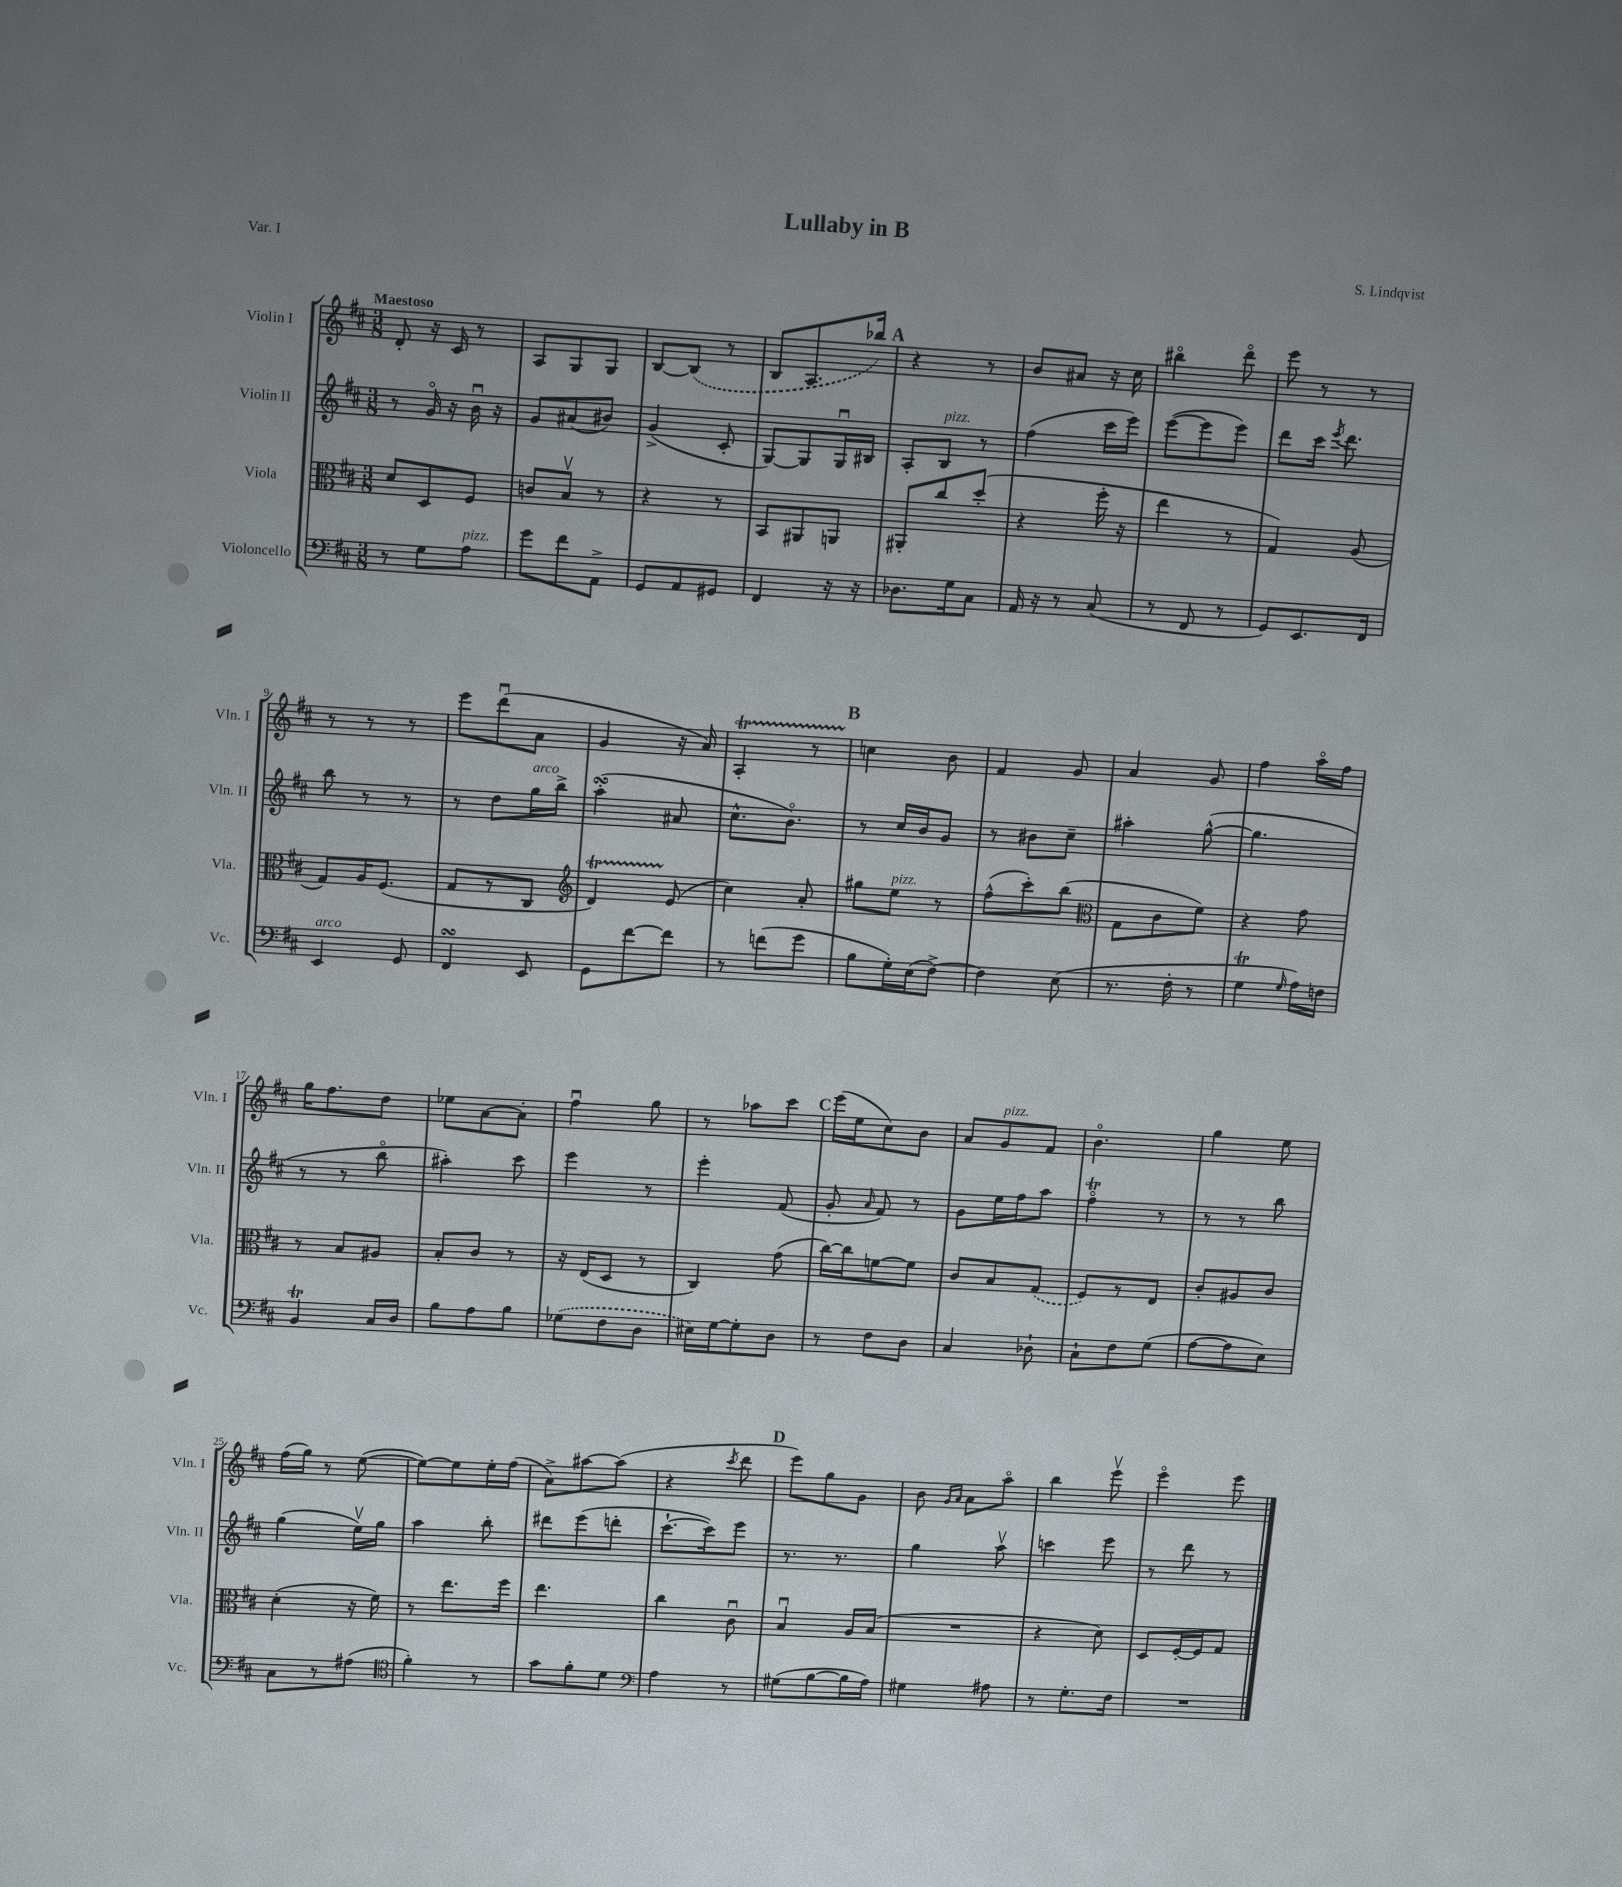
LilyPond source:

\header { title = "Lullaby in B" composer = "S. Lindqvist" piece = "Var. I" }
<<
\new StaffGroup <<
\new Staff = "s0" \with { instrumentName = "Violin I" shortInstrumentName = "Vln. I" } {
    \clef treble \key d \major \numericTimeSignature \time 3/8 \tempo "Maestoso"
    \autoBeamOff d'8-. r16 cis'16 r8 |
    a8[ g8 g8] |
    b8[~ \once \slurDashed b8]( r8 |
    b8[ a8. bes''16]) |
    \mark \markup { \bold "A" } r4 r8 |
    b'8[ ais'8] r16 cis''16 |
    bis''4\flageolet d'''8\flageolet |
    e'''8 r8 r8 |
    r8 r8 r8 |
    e'''8[ d'''8\downbow( a'8] |
    g'4 r16 a'16) |
    a4-.\startTrillSpan r8 |
    \mark \markup { \bold "B" } c''4\stopTrillSpan b'8 |
    fis'4 g'8 |
    a'4 g'8 |
    fis''4 a''16[\flageolet fis''16] |
    g''16[ fis''8. d''8] |
    ees''8[ a'8~ a'8]-. |
    fis''4\downbow g''8 |
    r8 aes''8[ cis'''8] |
    \mark \markup { \bold "C" } e'''16[( e''16 cis''8) b'8] |
    a'8[ g'8^\markup { \italic "pizz." } fis'8] |
    b'4.\flageolet |
    g''4 e''8 |
    fis''16[( g''16]) r8 e''8~( |
    e''8[~) e''8 e''16-. fis''16]( |
    a'8[->) ais''8~ ais''8]( |
    r4 \acciaccatura { cis'''8 } d'''8 |
    \mark \markup { \bold "D" } e'''8[) g''8 g'8] |
    b'8 \grace { g'16[ a'16] } a'8[ a''8]\flageolet |
    b''4 e'''8\upbow |
    e'''4\flageolet e'''8 \bar "|." |
}
\new Staff = "s1" \with { instrumentName = "Violin II" shortInstrumentName = "Vln. II" } {
    \clef treble \key d \major \numericTimeSignature \time 3/8
    \autoBeamOff r8 g'16\flageolet r16 b'16\downbow r16 |
    g'8[ ais'8( bis'8]) |
    g'4->( cis'8-. |
    g8[~) g8 g16\downbow bis16] |
    \mark \markup { \bold "A" } a8[-. b8]^\markup { \italic "pizz." } r8 |
    fis''4( cis'''16[ e'''16]) |
    e'''8[~( e'''8 e'''8]) |
    d'''8[ cis'''16] \acciaccatura { e'''8 } d'''8. |
    b''8 r8 r8 |
    r8 d''8[ g''16^\markup { \italic "arco" } b''16]-> |
    a''4-.\turn( ais'8 |
    cis''8.[-^ b'8.]\flageolet) |
    \mark \markup { \bold "B" } r8 cis''16[ b'16 g'8] |
    r8 bis'8[ cis''8]-- |
    ais''4-. g''8~-^( |
    g''4. |
    r8 r8 b''8\flageolet |
    ais''4-.) cis'''8 |
    e'''4 r8 |
    e'''4-. fis'8( |
    \mark \markup { \bold "C" } g'8-. \grace { a'16 } fis'8) r8 |
    g'8[ e''16 fis''16 a''8] |
    fis''4\flageolet\trill r8 |
    r8 r8 b''8 |
    g''4( e''16[\upbow) g''16] |
    a''4 b''8-. |
    dis'''8[ e'''8( d'''8]-. |
    cis'''8.[~-! cis'''16) e'''8] |
    \mark \markup { \bold "D" } r8. r8. |
    g''4 a''8\upbow |
    c'''4 e'''8 |
    r8 d'''8 r8 \bar "|." |
}
\new Staff = "s2" \with { instrumentName = "Viola" shortInstrumentName = "Vla." } {
    \clef alto \key d \major \numericTimeSignature \time 3/8
    \autoBeamOff d'8[ d8 fis8] |
    c'8[ b8]\upbow r8 |
    r4 r8 |
    b,8[ ais,8 a,8] |
    \mark \markup { \bold "A" } ais,8[-. cis''8 d''8]-.( |
    r4 fis''16-. r16 |
    e''4 r8 |
    g4) a8( |
    g8[) a16 fis8.]( |
    g8[ r8 cis8] |
    \clef treble d'4\startTrillSpan) e'8\stopTrillSpan( |
    cis''4) a'8-. |
    \mark \markup { \bold "B" } gis''8[ e''8]^\markup { \italic "pizz." } r8 |
    fis''8[-^( cis'''8-.) b''8]( |
    \clef alto g8[ cis'8 fis'8]) |
    r4 g'8 |
    r8 b8[ ais8] |
    b8[-. cis'8] r8 |
    r16 e16[( d8] r8 |
    cis4) g'8( |
    \mark \markup { \bold "C" } cis''16[~) cis''16 f'8~ f'8] |
    cis'8[ b8 \once \slurDashed g8]( |
    fis8[) r8 e8] |
    cis'8[-. ais8 cis'8] |
    d'4-.( r16 fis'16) |
    r8 e''8.[ fis''16] |
    e''4. |
    cis''4 cis'8\downbow |
    \mark \markup { \bold "D" } b4\downbow a16[ b16]( |
    R4. |
    r4 d'8) |
    d8[ fis16~-. fis16 g8] \bar "|." |
}
\new Staff = "s3" \with { instrumentName = "Violoncello" shortInstrumentName = "Vc." } {
    \clef bass \key d \major \numericTimeSignature \time 3/8
    \autoBeamOff r8 g8[ a8]^\markup { \italic "pizz." } |
    g'8[ fis'8 a,8]-> |
    g,8[ a,8 gis,8] |
    fis,4 r16 r16 |
    \mark \markup { \bold "A" } des8.[ g16 cis8] |
    a,16 r16 r8 cis8( |
    r8 fis,8 r8 |
    g,8[) e,8. fis,16] |
    e,4^\markup { \italic "arco" } g,8 |
    fis,4\turn e,8 |
    g,8[ fis'8~ fis'8] |
    r8 f'8[( g'8] |
    \mark \markup { \bold "B" } b8[ g16-.) e16( fis8]~->) |
    fis4 e8( |
    r8. fis16-. r8 |
    g4\trill \grace { g16 } a16[) f16] |
    b,4\trill cis16[ d16] |
    b8[ a8 b8] |
    \once \slurDashed ges8[( fis8 d8] |
    eis16[) g16~ g8-. d8] |
    \mark \markup { \bold "C" } r8 fis8[ d8] |
    cis4 des8-! |
    cis8[-! fis8 g8]( |
    a8[~ a8 e8]) |
    cis8[ r8 ais8]( |
    \clef tenor fis'4-.) r8 |
    g'8[ fis'8-. d'8] |
    \clef bass a4 r8 |
    \mark \markup { \bold "D" } gis8[( b8~ b16 a16]) |
    gis4 ais8 |
    r8 g8.[-. fis16] |
    R4. \bar "|." |
}
>>
>>
